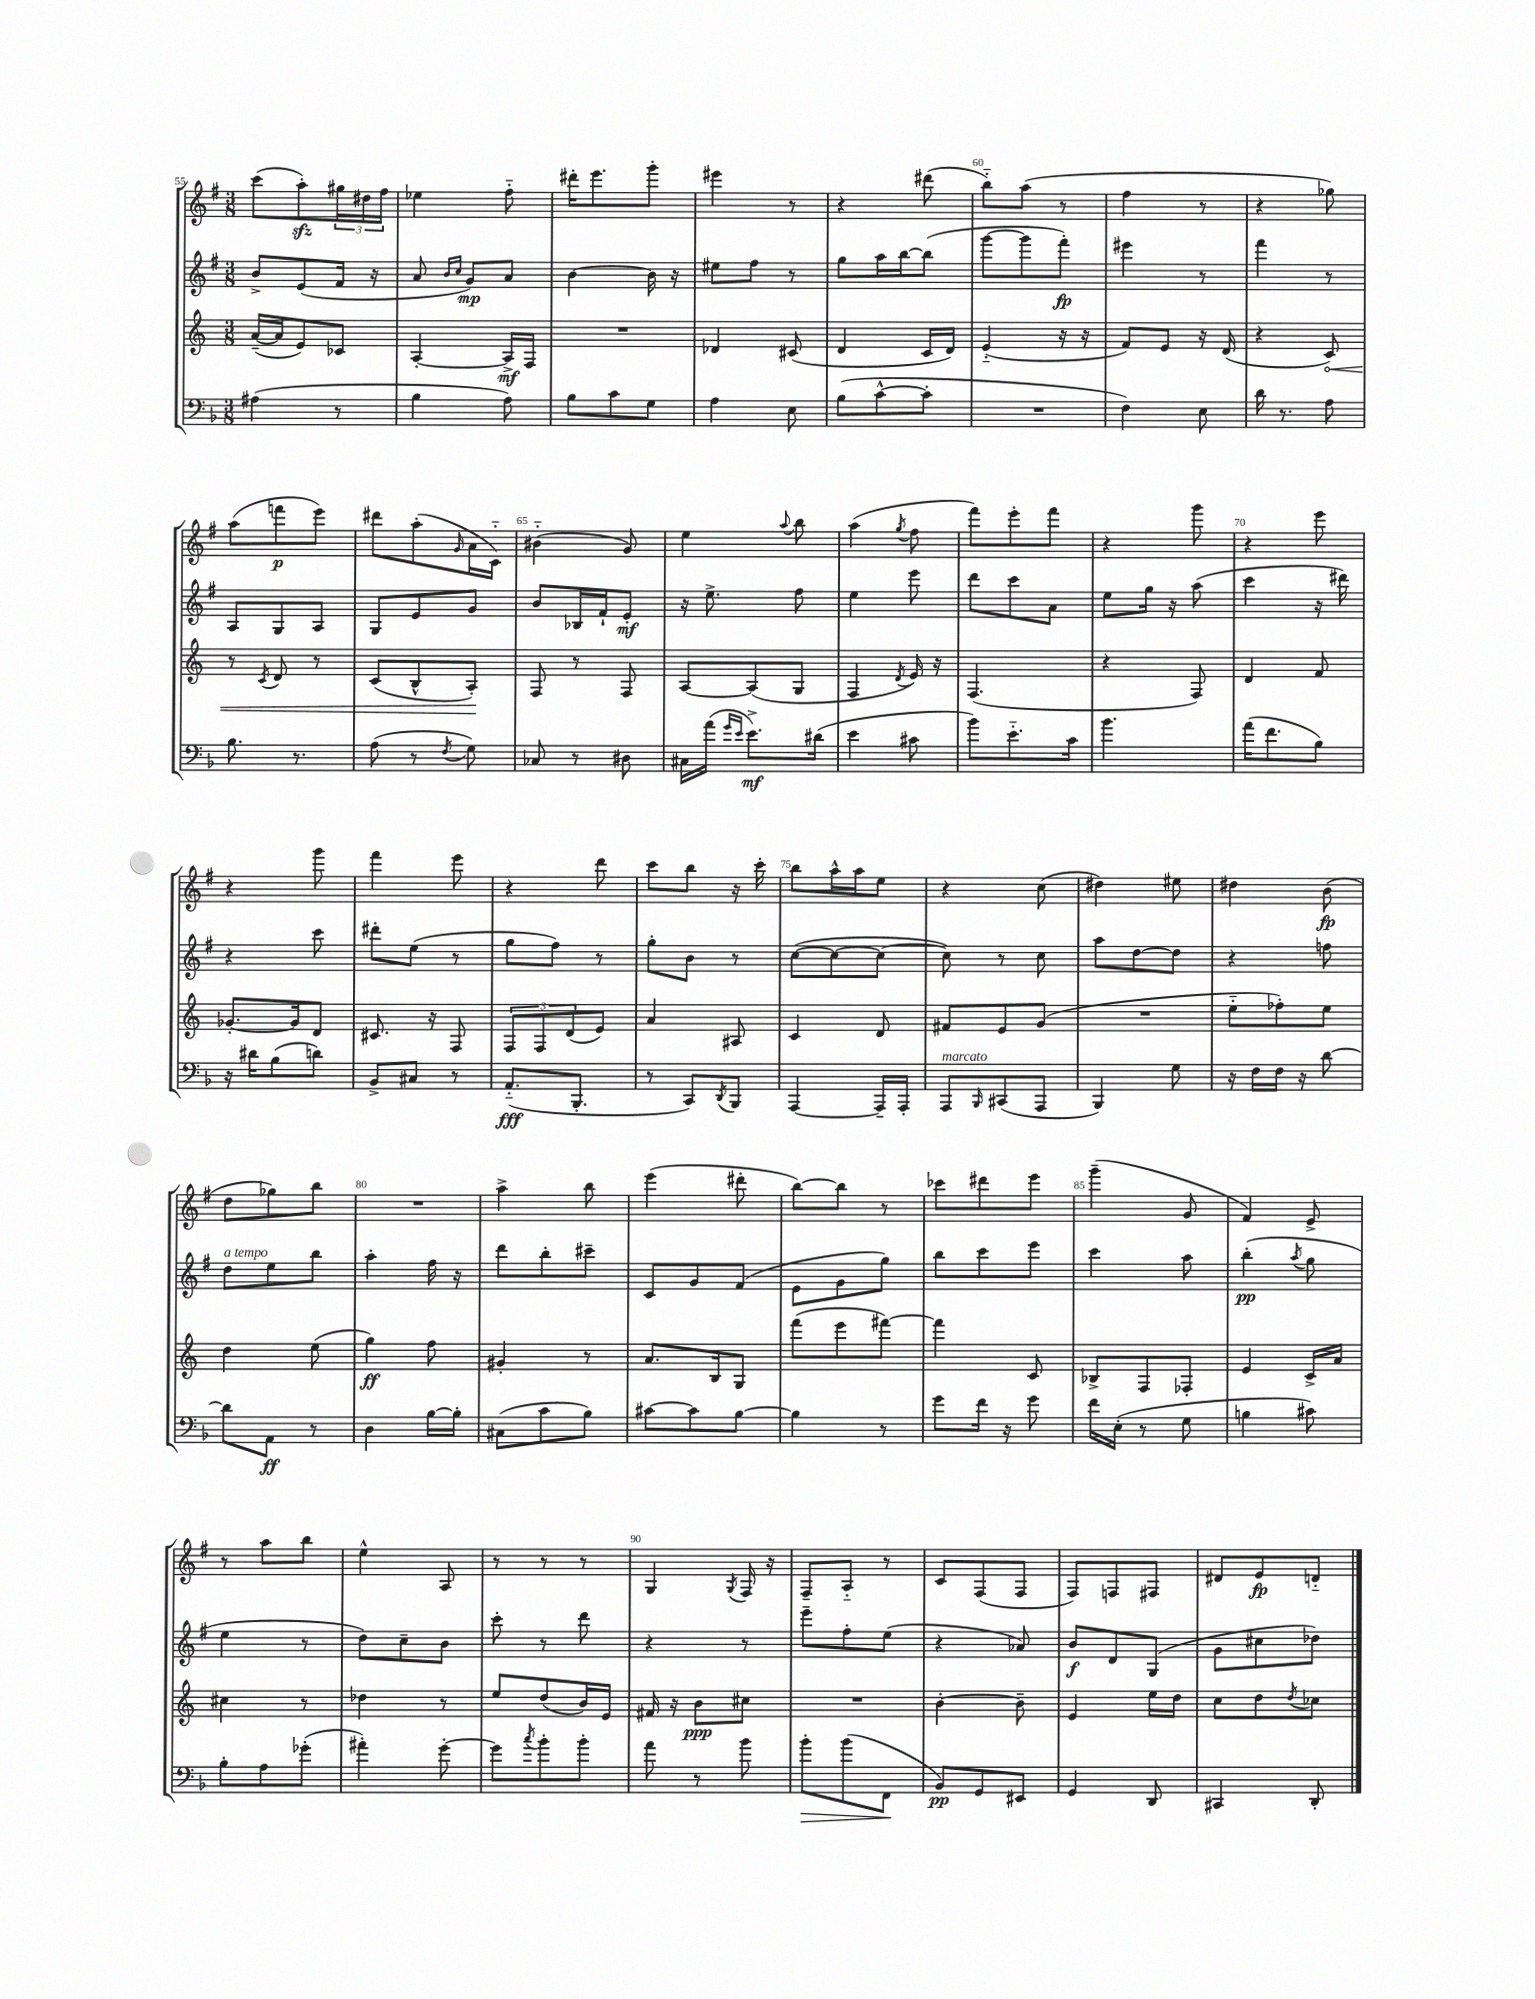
<<
\new StaffGroup <<
\new Staff = "s0" {
    \clef treble \key g \major \numericTimeSignature \time 3/8
    c'''8( a''8-.\sfz) \tuplet 3/2 { gis''16 dis''16 fis''16 } |
    ees''4 fis''8-_ |
    dis'''16-. e'''8. g'''8-. |
    eis'''4 r8 |
    r4 dis'''8( |
    b''8-_) a''8( r8 |
    fis''4 r8 |
    r4 ges''8) |
    a''8( f'''8\p e'''8) |
    dis'''8 a''8-.( \grace { g'16 } a'16 c'16-_) |
    bis'4-_( g'8) |
    e''4 \appoggiatura { a''8 } b''8 |
    a''4( \acciaccatura { g''8 } fis''8 |
    fis'''8) e'''8-. fis'''8 |
    r4 g'''8 |
    r4 e'''8 |
    r4 g'''8 |
    fis'''4 e'''8 |
    r4 d'''8 |
    c'''8 b''8 r16 c'''16-. |
    b''8 a''16-^ a''16 e''8 |
    r4 c''8( |
    dis''4) eis''8 |
    dis''4 b'8\fp( |
    d''8 ges''8) b''8 |
    R4. |
    a''4-> b''8 |
    e'''4( dis'''8-. |
    b''8~) b''8 r8 |
    ces'''8 dis'''8 e'''8 |
    g'''4--( g'8 |
    fis'4) e'8-> |
    r8 a''8 b''8 |
    e''4-^ a8 |
    r8 r8 r8 |
    g4 \acciaccatura { g8 } fis16 r16 |
    fis8-- a8-_ r8 |
    c'8 fis8( fis8 |
    fis8) f8 fis8 |
    dis'8 e'8\fp d'8-_ \bar "|." |
}
\new Staff = "s1" {
    \clef treble \key g \major \numericTimeSignature \time 3/8
    b'8-> e'8( fis'16 r16 |
    a'8 \grace { b'16 c''16 } g'8\mp) a'8 |
    b'4~ b'16 r16 |
    eis''8 fis''8 r8 |
    g''8 a''16 b''16~ b''8( |
    g'''8~ g'''8 fis'''8-.\fp) |
    eis'''4 r8 |
    fis'''4 r8 |
    a8 g8 a8 |
    g8 e'8 g'8 |
    b'8 bes16 fis'16-! e'8-.\mf |
    r16 e''8.-> fis''8 |
    e''4 e'''8 |
    d'''8 c'''8 a'8 |
    e''8 g''16 r16 a''8( |
    c'''4 r16 dis'''16) |
    r4 c'''8 |
    dis'''8-. e''8( r8 |
    g''8 fis''8) r8 |
    g''8-. b'8 r8 |
    c''8~( c''8~ c''8~ |
    c''8) r8 c''8 |
    a''8 d''8~ d''8 |
    r4 f''8 |
    d''8^\markup { \italic "a tempo" } e''8 b''8 |
    a''4-. fis''16 r16 |
    d'''8 b''8-. cis'''8-- |
    c'8 g'8 fis'8( |
    e'8 g'8 g''8) |
    b''8 c'''8 e'''8 |
    c'''4 a''8 |
    b''4-.\pp( \acciaccatura { a''8 } g''8 |
    e''4 r8 |
    d''8) c''8-- b'8 |
    c'''8-. r8 d'''8 |
    r4 r8 |
    e'''8-- fis''8-. e''8( |
    r4 aes'8) |
    b'8\f d'8 g8( |
    g'8 cis''8 des''8) \bar "|." |
}
\new Staff = "s2" {
    \clef treble \key c \major \numericTimeSignature \time 3/8
    a'16~--( a'16 e'8) ces'8 |
    a4~-. a16->\mf f16 |
    R4. |
    des'4 cis'8( |
    d'4 c'16 d'16) |
    e'4-_( r16 r16 |
    f'8) e'8 r16 d'16( |
    r4 \once \override Hairpin.circled-tip = ##t c'8\<) |
    r8 \acciaccatura { c'8 } d'8 r8 |
    c'8( b8-^ a8-.\!) |
    f8 r8 f8 |
    a8~ a8( g8 |
    f4 \acciaccatura { d'8 } e'16) r16 |
    f4.( |
    r4 f8) |
    d'4 f'8 |
    ges'8.~-. ges'16 d'8 |
    cis'8. r16 f8 |
    \tuplet 3/2 { f8 f8 d'8( } e'8) |
    a'4 ais8 |
    c'4 d'8 |
    fis'8 e'8 g'8( |
    R4. |
    e''8-_ fes''8-.) e''8 |
    d''4 e''8( |
    g''4\ff) f''8 |
    gis'4-. r8 |
    a'8. b16 g8 |
    f'''8( e'''8 fis'''8~) |
    fis'''4 c'8 |
    bes8-> f8 fes8-. |
    e'4 c'16-> a'16 |
    cis''4 r8 |
    des''4 r8 |
    e''8 d''8( b'16) e'16 |
    fis'16 r16 b'8\ppp cis''8 |
    R4. |
    b'4~-. b'8-- |
    e'4 e''16 d''16 |
    c''8 d''8 \acciaccatura { d''8 } ces''8 \bar "|." |
}
\new Staff = "s3" {
    \clef bass \key f \major \numericTimeSignature \time 3/8
    ais4( r8 |
    bes4 a8) |
    bes8 c'8 g8 |
    a4 e8 |
    bes8( c'8~-^ c'8-. |
    R4. |
    f4) e8 |
    d'16 r8. a8 |
    bes8. r8. |
    a8( r8 \acciaccatura { f8 } g8) |
    ces8 r8 dis8 |
    cis16 a'16( \grace { g'16 e'16 } e'8.->\mf) dis'16( |
    e'4 cis'8 |
    bes'8) e'8.-_ c'16 |
    bes'4. |
    a'16( f'8. bes8) |
    r16 dis'16 bes8( d'8) |
    bes,8-> cis8 r8 |
    a,8.-_\fff( bes,,8.-. |
    r8 c,8) \acciaccatura { d,8 } bes,,8 |
    a,,4~ a,,16-- a,,16-. |
    a,,8^\markup { \italic "marcato" } \grace { bes,,16 } cis,8( a,,8 |
    bes,,4) g8 |
    r16 f16 f16 r16 d'8~ |
    d'8 a,8\ff r8 |
    d4 bes16~ bes16-. |
    cis8( c'8 bes8) |
    cis'8~ cis'8 bes8~ |
    bes4 r8 |
    g'8 f'16 r16 g'8 |
    f'16 e16-.( r8 g8 |
    b4 cis'8) |
    bes8-. a8 ges'8-.( |
    ais'4-.) g'8~-. |
    g'8 \acciaccatura { c''8 } bes'8-. bes'8-. |
    a'8 r8 bes'8 |
    bes'8-.\> bes'8( f,8\! |
    bes,8\pp) g,8 eis,8 |
    g,4 d,8 |
    cis,4 d,8-. \bar "|." |
}
>>
>>
\layout { \context { \Score currentBarNumber = #55 \override BarNumber.break-visibility = ##(#f #t #t) barNumberVisibility = #(every-nth-bar-number-visible 5) } }
